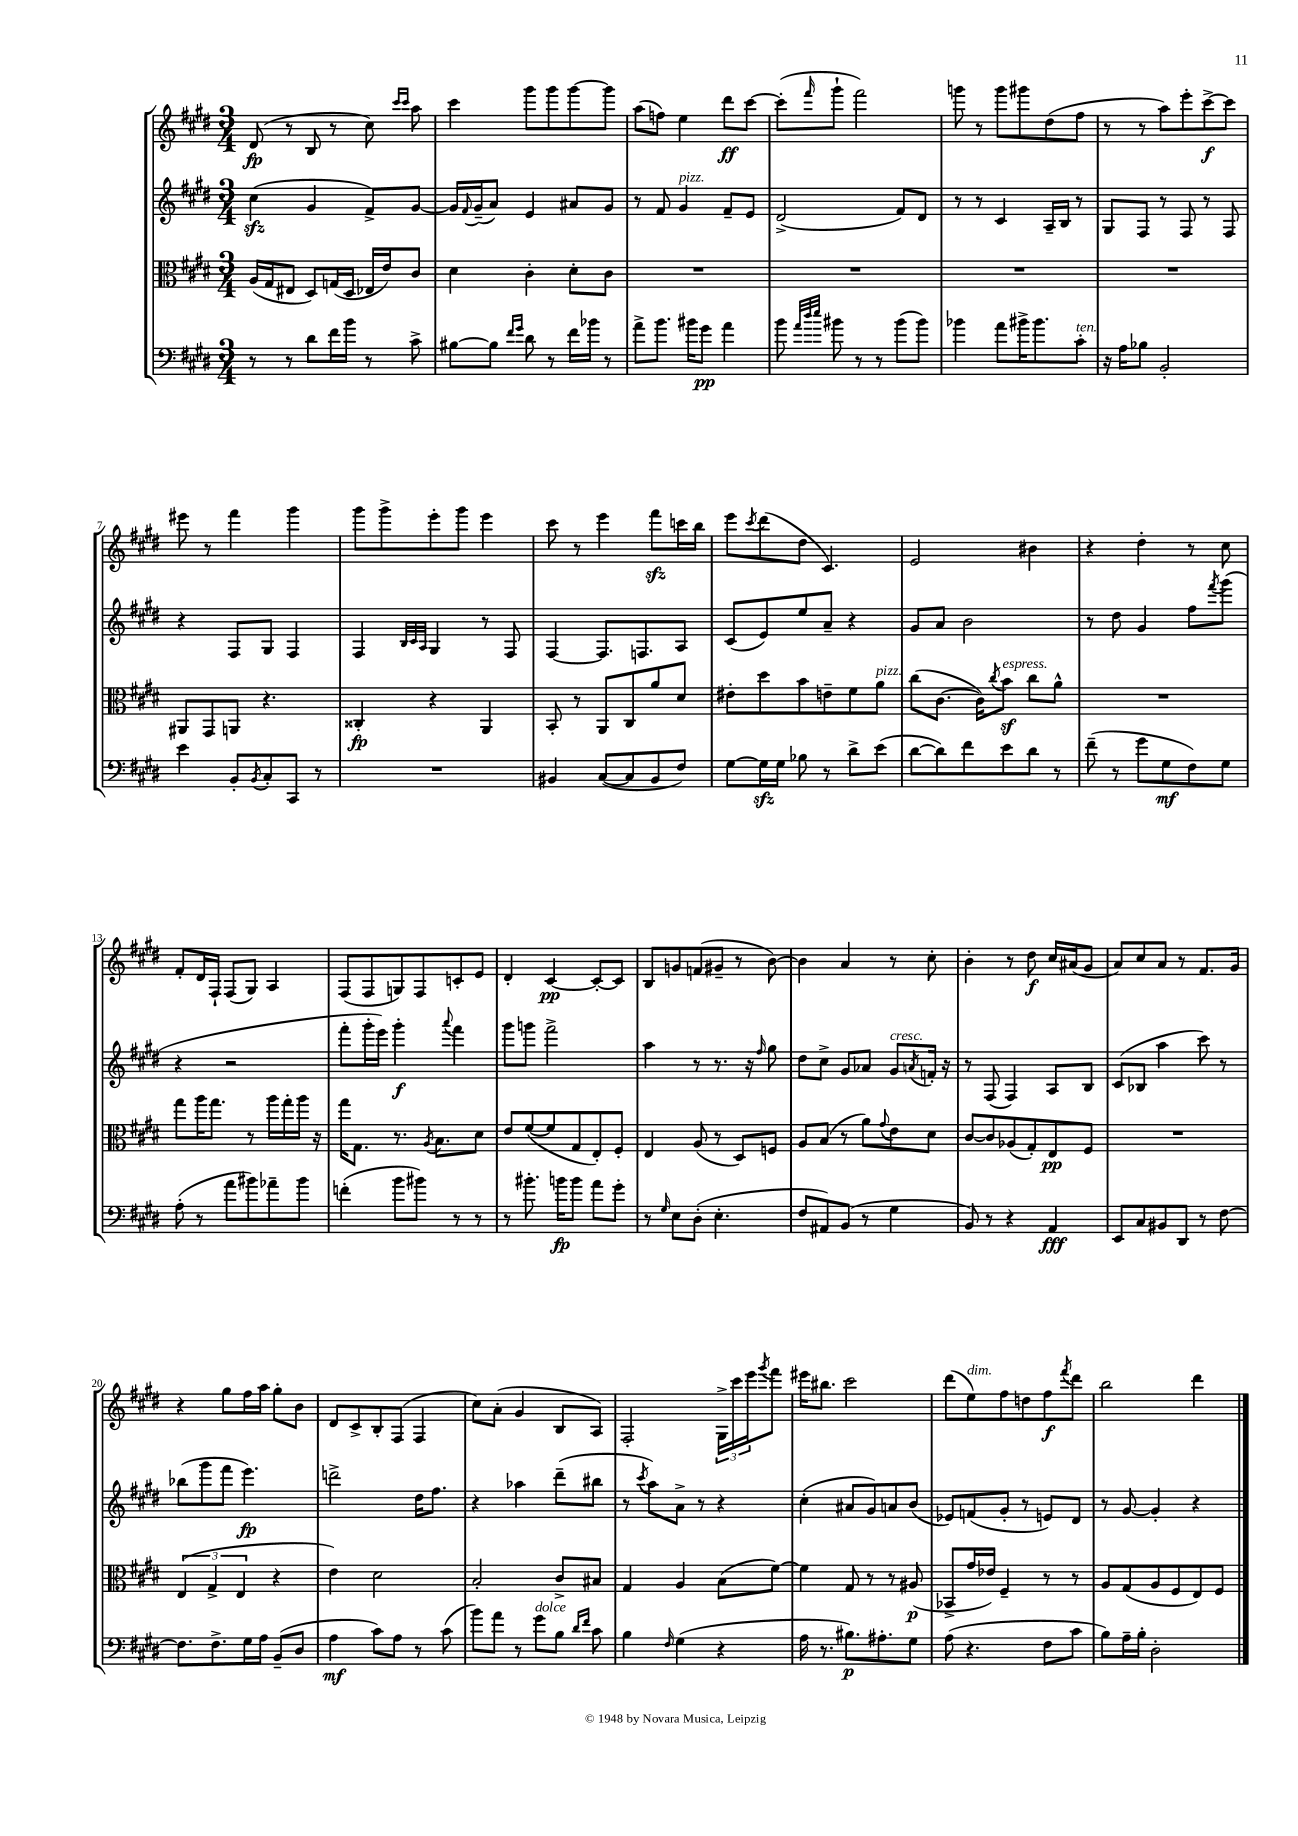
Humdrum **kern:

**kern	**kern	**kern	**kern
*staff4	*staff3	*staff2	*staff1
*clefF4	*clefC3	*clefG2	*clefG2
*k[f#c#g#d#]	*k[f#c#g#d#]	*k[f#c#g#d#]	*k[f#c#g#d#]
*M3/4	*M3/4	*M3/4	*M3/4
8r	(16A	(4cc#	(8d#
.	16G#	.	.
8r	8E#	.	8r
8d#	8D#)	4g#	8B
16f#	(16G	.	8r
16b	16D#	.	.
8r	16E-	8f#^)	8cc#)
.	16e)	.	.
.	.	.	16qqccc#
.	.	.	16qqccc#
8c#^	8c#	[8g#	8aa
=	=	=	=
[8B#	4d#	16g#]	4ccc#
.	.	8qqf#	.
.	.	(16g#~	.
8B#]	.	8a)	.
16qqf#	.	.	.
16qqg#	.	.	.
8d#	4c#'	4e	8ggg#
8r	.	.	8ggg#
16f#	8d#'	8a#	[8ggg#
16b-	.	.	.
8r	8c#	8g#	8ggg#]
=	=	=	=
8a^	2.r	8r	(8aa
8.b	.	8f#	8ff)
.	.	4g#	4ee
16b#	.	.	.
8g#	.	.	.
4a	.	8f#~	8ddd#
.	.	8e	[8ccc#
=	=	=	=
8b	2.r	(2d#^	(8ccc#']
32qqa	.	.	.
32qqdd#	.	.	.
32qqee	.	.	16qqfff#
8b#	.	.	8ggg#`
8r	.	.	2fff#)
8r	.	.	.
(8b#	.	8f#)	.
8b#)	.	8d#	.
=	=	=	=
4b-	2.r	8r	8ggg
.	.	8r	8r
8a	.	4c#	8ggg
16b#^	.	.	8ggg#
8.b#	.	.	.
.	.	16A~	(8dd#
.	.	16B	.
8c#'	.	8r	8ff#
=	=	=	=
16r	2.r	8G#	8r
16A	.	.	.
8B-	.	8F#	8r
2BB'	.	8r	8aa)
.	.	8F#	8eee'
.	.	8r	[8ccc#^
.	.	8F#	8ccc#]
=	=	=	=
4e	8AA#	4r	8eee#
.	8GG#	.	8r
8BB'	8AA	8F#	4fff#
8qBB	.	.	.
8C#'	4.r	8G#	.
8CC#	.	4F#	4ggg#
8r	.	.	.
=	=	=	=
2.r	4C##'	4F#	8ggg#
.	.	.	8ggg#^
.	.	32qqB	.
.	.	32qqc#	.
.	.	32qqA	.
.	4r	4G#	8eee'
.	.	.	8ggg#
.	4AA	8r	4eee
.	.	8F#	.
=	=	=	=
4BB#	8BB'	[4F#	8ccc#
.	8r	.	8r
([8C#	8AA	8.F#]	4eee
8C#]	8C#	.	.
.	.	8.F	.
8BB#	8a	.	8fff#
8F#)	8d#	8A	16ccc
.	.	.	16bb
=	=	=	=
[8G#	8e#'	(8c#	8eee
.	.	.	8qccc#
16G#]	8dd#	8e)	(8ddd#
16G#	.	.	.
8B-	8b	8ee	8dd#
8r	8e~	8a~	4.c#)
8d#^	8f#	4r	.
(8e	8a	.	.
=	=	=	=
[8d#	(8cc#	8g#	2e
8d#])	[8.c#	8a	.
8f#	.	2b	.
.	16c#])	.	.
.	8qcc#	.	.
8e	8b	.	.
8d#	8cc#	.	4b#
8r	8a^^	.	.
=	=	=	=
(8f#~	2.r	8r	4r
8r	.	8dd#	.
8g#	.	4g#	4dd#'
8G#	.	.	.
8F#)	.	8ff#	8r
.	.	8qfff#	.
8G#	.	(8ggg#	8cc#
=	=	=	=
(8A'	8gg#	4r	8f#'
8r	16aa	.	16d#
.	8.gg#	.	16F#`
8a	.	2r	(8F#
8b#)	8r	.	8G#)
8a-~	16aa	.	4A
.	16gg#'	.	.
8b#	16aa	.	.
.	16r	.	.
=	=	=	=
(4f'	16gg#	8fff#'	(8F#
.	8.G#	.	.
.	.	16ggg#'	8F#
.	.	16eee)	.
8b	8.r	4ggg#'	8G)
8b#)	.	.	8F#
.	8qA	.	.
.	8.B	.	.
.	.	8qqaaa	.
8r	.	4fff#	8c'
8r	8d#	.	8e
=	=	=	=
8r	8e	8ggg#	4d#'
8.b#'	([8f#	8ggg	.
.	8f#]	2fff#^	[4c#
16b	.	.	.
8b	8G#	.	.
8a	8E')	.	8c#'_
8g#'	8F#'	.	8c#]
=	=	=	=
8r	4E	4aa	8B
16qqG#	.	.	.
8E	.	.	8g
(8D#'	(8A	8r	(8f
4.E'	8r	8.r	8g#~
.	8D#)	.	8r
.	.	16r	.
.	.	16qqff#	.
.	8F	8gg#	[8b)
=	=	=	=
8F#	8A	8dd#	4b]
8AA#)	(8B	8cc#^	.
(8BB	8r	8g#	4a
8r	8a)	8a-	.
.	8qqg#	.	.
4G#	8e	8g#	8r
.	.	8qa	.
.	8d#	16f'	8cc#'
.	.	16r	.
=	=	=	=
8BB)	[8c#	8r	4b'
8r	8c#]	(8F#	.
4r	(8A-	4F#)	8r
.	8G#')	.	8dd#
4AA	8E	8A	16cc#
.	.	.	(16a#
.	8F#	8B	8g#
=	=	=	=
8EE	2.r	(8c#	8a)
8C#	.	8B-	8cc#
8BB#	.	4aa	8a
8DD#	.	.	8r
8r	.	8ccc#)	8.f#
[8F#	.	8r	.
.	.	.	16g#
=	=	=	=
8.F#]	(6E	(8bb-	4r
.	.	8ggg#	.
.	6G#^	.	.
8.F#^	.	.	.
.	.	8fff#	8gg#
.	6E	.	.
16G#	.	4.eee)	16ff#
16A	.	.	16aa
(8BB~	4r	.	8gg#'
8D#	.	.	8b
=	=	=	=
4A	4e)	2ddd^	8d#
.	.	.	8c#^
8c#)	2d#	.	8B'
8A	.	.	(8F#
8r	.	16dd#	4F#
.	.	8.ff#	.
(8c#	.	.	.
=	=	=	=
8b)	2B'	4r	8cc#)
8a	.	.	(8a'
8r	.	4aa-	4g#
8g#	.	.	.
8B	8c#^	(8ddd#~	8B
16qqd#	.	.	.
16qqf#	.	.	.
8c#	8B#	8bb#	8A)
=	=	=	=
4B	4G#	8r	2F#'
.	.	8qccc#	.
.	.	8aa)	.
16qqF#	.	.	.
(4G#	4A	8a^	.
.	.	8r	.
4r	(8B	4r	24G#^
.	.	.	24ccc#
.	.	.	24eee
.	.	.	8qggg#
.	[8f#)	.	8fff#
=	=	=	=
16A	4f#]	(4cc#'	16eee#
8.r	.	.	8.bb#
8.B#)	8G#	8a#	2ccc#
.	8r	8g#)	.
8.A#'	.	.	.
.	8r	8a	.
8G#	(8A#	(8b	.
=	=	=	=
(8A	8BB-^	8e-)	(8ddd#
4.r	16g#	(8f	8ee)
.	16e-)	.	.
.	4F#~	8g#'	8ff#
.	.	8r	8dd
8F#	8r	8e)	8ff#
.	.	.	8qfff#
8c#	8r	8d#	8ddd#
=	=	=	=
8B)	8A	8r	2bb
16A~	(8G#	[8g#	.
16B'	.	.	.
2D#'	8A	4g#']	.
.	8F#	.	.
.	8E)	4r	4ddd#
.	8F#	.	.
==	==	==	==
*-	*-	*-	*-
